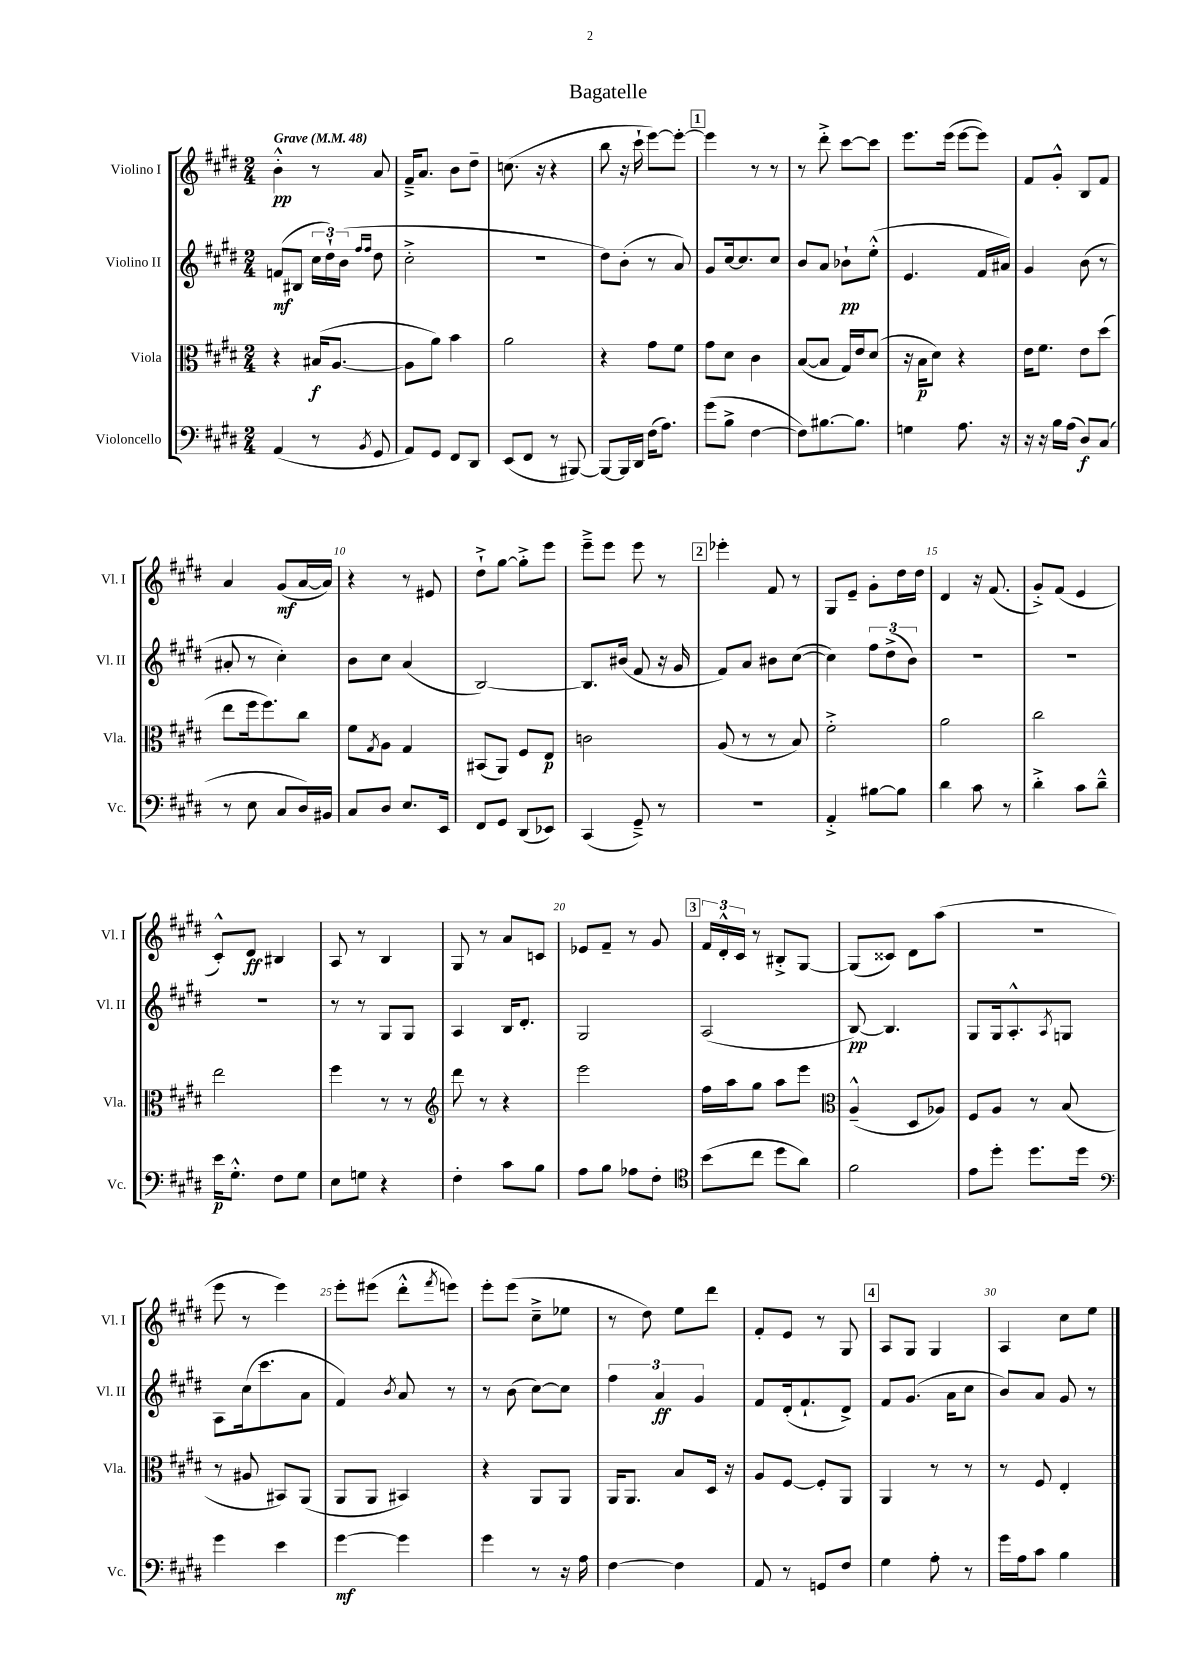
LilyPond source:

\header { title = "Bagatelle" }
<<
\new StaffGroup <<
\new Staff = "s0" \with { instrumentName = "Violino I" shortInstrumentName = "Vl. I" } {
    \clef treble \key e \major \numericTimeSignature \time 2/4 \tempo "Grave" 4 = 48
    b'4-.-^\pp r8 a'8 |
    fis'16---> a'8. b'8 dis''8-- |
    c''8.( r16 r4 |
    b''8 r16 cis'''16-! e'''8~) e'''8~-. |
    \mark \markup { \box "1" } e'''4 r8 r8 |
    r8 dis'''8-.-> cis'''8~ cis'''8 |
    e'''8. e'''16( e'''8~ e'''8) |
    fis'8 gis'8-.-^ b8 fis'8 |
    a'4 gis'8\mf( a'16~ a'16) |
    r4 r8 eis'8 |
    dis''8-!-> gis''8~ gis''8-.-> e'''8 |
    e'''8---> e'''8 e'''8 r8 |
    \mark \markup { \box "2" } ees'''4-. fis'8 r8 |
    gis8 e'8-- gis'8-. dis''16 dis''16 |
    dis'4 r16 fis'8.( |
    gis'8-.->) fis'8( e'4 |
    cis'8-.-^) dis'8\ff bis4 |
    a8 r8 b4 |
    gis8 r8 a'8 c'8 |
    ees'8 fis'8-- r8 gis'8 |
    \mark \markup { \box "3" } \tuplet 3/2 { fis'16 dis'16-.-^ cis'16 } r8 bis8-.-> gis8~ |
    gis8( cisis'8) dis'8 a''8( |
    r2 |
    e'''8 r8 e'''4) |
    e'''8-. eis'''8( dis'''8-.-^ \acciaccatura { fis'''8 } e'''8) |
    e'''8-. e'''8( cis''8---> ees''8 |
    r8 dis''8) e''8 dis'''8 |
    fis'8-. e'8 r8 gis8 |
    \mark \markup { \box "4" } a8 gis8 gis4 |
    a4 cis''8 e''8 \bar "|." |
}
\new Staff = "s1" \with { instrumentName = "Violino II" shortInstrumentName = "Vl. II" } {
    \clef treble \key e \major \numericTimeSignature \time 2/4
    f'8\mf( bis8 \tuplet 3/2 { cis''16 dis''16-!) b'16( } \grace { fis''16 fis''16 } dis''8 |
    cis''2-.-> |
    R2 |
    dis''8) b'8-.( r8 a'8) |
    \mark \markup { \box "1" } gis'8 cis''16~ cis''8. cis''8 |
    b'8 a'8 bes'8-!\pp e''8-.-^( |
    e'4. fis'16 ais'16) |
    gis'4 b'8( r8 |
    ais'8-. r8 cis''4-.) |
    b'8 cis''8 a'4( |
    b2~) |
    b8. bis'16( fis'8 r16 gis'16 |
    \mark \markup { \box "2" } fis'8) a'8 bis'8 cis''8~( |
    cis''4) \tuplet 3/2 { fis''8 dis''8->( b'8) } |
    R2 |
    R2 |
    R2 |
    r8 r8 gis8 gis8 |
    a4 b16 dis'8.-. |
    gis2 |
    \mark \markup { \box "3" } a2( |
    b8~\pp) b4. |
    gis8 gis16 a8.-.-^ \acciaccatura { a8 } g8 |
    a8 cis''16( cis'''8. a'8 |
    fis'4) \acciaccatura { b'8 } a'8 r8 |
    r8 b'8( cis''8~) cis''8 |
    \tuplet 3/2 { fis''4 a'4\ff gis'4 } |
    fis'8 dis'16-.( fis'8.-! dis'8->) |
    \mark \markup { \box "4" } fis'8 gis'8.( a'16 cis''8 |
    b'8) a'8 gis'8 r8 \bar "|." |
}
\new Staff = "s2" \with { instrumentName = "Viola" shortInstrumentName = "Vla." } {
    \clef alto \key e \major \numericTimeSignature \time 2/4
    r4 bis16\f( a8.~ |
    a8 a'8) b'4 |
    a'2 |
    r4 gis'8 fis'8 |
    \mark \markup { \box "1" } gis'8 dis'8 cis'4 |
    b8~( b8 gis16) e'16 dis'8( |
    r16 b16\p dis'8) r4 |
    e'16 fis'8. e'8 dis''8( |
    e''8 fis''16 fis''8.) cis''8 |
    fis'8 \acciaccatura { gis8 } a8 gis4 |
    bis,8( a,8) fis8 e8\p |
    c'2 |
    \mark \markup { \box "2" } a8( r8 r8 b8) |
    fis'2-.-> |
    a'2 |
    cis''2 |
    e''2 |
    fis''4 r8 r8 |
    \clef treble dis'''8 r8 r4 |
    e'''2 |
    \mark \markup { \box "3" } fis''16 a''16 gis''8 a''8 e'''8 |
    \clef alto a4---^( dis8 aes8) |
    fis8 a8 r8 b8( |
    r8 ais8 bis,8) a,8( |
    a,8 a,8 bis,4) |
    r4 a,8 a,8 |
    a,16 a,8. b8 dis16 r16 |
    a8 fis8~ fis8-. a,8 |
    \mark \markup { \box "4" } a,4 r8 r8 |
    r8 fis8 e4-. \bar "|." |
}
\new Staff = "s3" \with { instrumentName = "Violoncello" shortInstrumentName = "Vc." } {
    \clef bass \key e \major \numericTimeSignature \time 2/4
    a,4( r8 \acciaccatura { b,8 } gis,8 |
    a,8) gis,8 fis,8 dis,8 |
    e,8( fis,8 r8 bis,,8~) |
    bis,,8~ bis,,16 dis,16 fis16( a8.) |
    \mark \markup { \box "1" } gis'8( b8-> fis4~ |
    fis8) bis8.~ bis8. |
    g4 a8. r16 |
    r16 r16 b16 a16( dis8\f) cis8( |
    r8 e8 cis8 dis16) bis,16 |
    cis8 dis8 e8. e,16 |
    fis,8 gis,8 dis,8( ees,8) |
    cis,4( gis,8--->) r8 |
    \mark \markup { \box "2" } R2 |
    a,4-.-> bis8~ bis8 |
    dis'4 cis'8 r8 |
    dis'4-.-> cis'8 dis'8---^ |
    e'16\p gis8.-.-^ fis8 gis8 |
    e8 g8 r4 |
    fis4-. cis'8 b8 |
    a8 b8 aes8 fis8-. |
    \mark \markup { \box "3" } \clef tenor b'8( cis''8 dis''8 a'8) |
    fis'2 |
    e'8 dis''8-. dis''8. dis''16 |
    \clef bass gis'4 e'4 |
    gis'4~\mf gis'4 |
    gis'4 r8 r16 a16 |
    fis4~ fis4 |
    a,8 r8 g,8 fis8 |
    \mark \markup { \box "4" } gis4 a8-. r8 |
    gis'16 a16 cis'8 b4 \bar "|." |
}
>>
>>
\layout { \context { \Score \override BarNumber.break-visibility = ##(#f #t #t) barNumberVisibility = #(every-nth-bar-number-visible 5) } }
